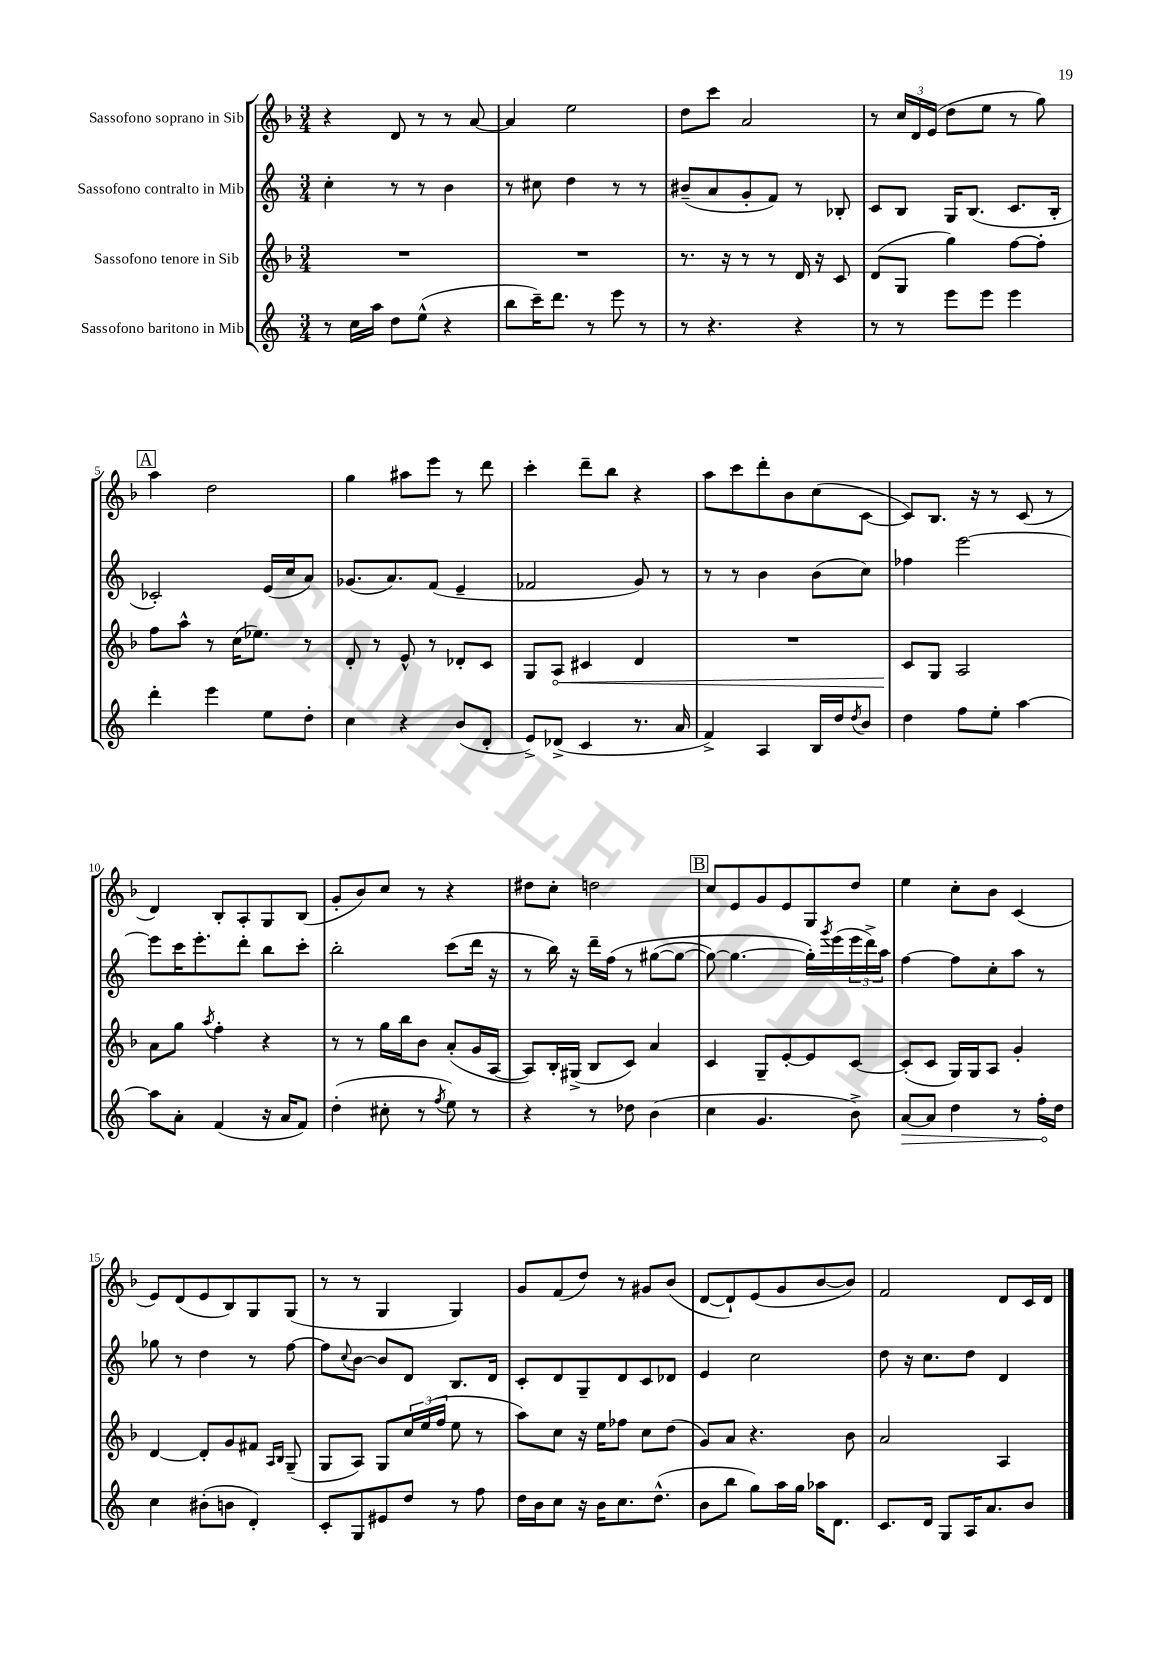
<<
\new StaffGroup <<
\new Staff = "s0" \with { instrumentName = "Sassofono soprano in Sib" } {
    \clef treble \key f \major \numericTimeSignature \time 3/4
    r4 d'8 r8 r8 a'8~ |
    a'4 e''2 |
    d''8 c'''8 a'2 |
    r8 \tuplet 3/2 { c''16 d'16 e'16( } d''8 e''8 r8 g''8) |
    \mark \markup { \box "A" } a''4 d''2 |
    g''4 ais''8 e'''8 r8 d'''8 |
    c'''4-. d'''8-- bes''8 r4 |
    a''8 c'''8 d'''8-. bes'8 c''8( c'8~ |
    c'8) bes8. r16 r8 c'8( r8 |
    d'4) bes8-. a8-. g8 bes8( |
    g'8-. bes'8) c''8 r8 r4 |
    dis''8 c''8-. d''2 |
    \mark \markup { \box "B" } c''8 e'8 g'8 e'8 g8 d''8 |
    e''4 c''8-. bes'8 c'4( |
    e'8) d'8( e'8 bes8) g8 g8( |
    r8 r8 g4 g4) |
    g'8 f'8( d''8) r8 gis'8 bes'8( |
    d'8~ d'8-!) e'8( g'8 bes'8~ bes'8) |
    f'2 d'8 c'16 d'16 \bar "|." |
}
\new Staff = "s1" \with { instrumentName = "Sassofono contralto in Mib" } {
    \clef treble \key c \major \numericTimeSignature \time 3/4
    c''4-. r8 r8 b'4 |
    r8 cis''8 d''4 r8 r8 |
    bis'8--( a'8 g'8-. f'8) r8 bes8-. |
    c'8 b8 g16 b8.( c'8. b16-. |
    \mark \markup { \box "A" } ces'2-.) e'16( c''16 a'8) |
    ges'8.( a'8.) f'8( e'4-- |
    fes'2 g'8) r8 |
    r8 r8 b'4 b'8( c''8) |
    fes''4 e'''2~ |
    e'''8 c'''16 e'''8.-. d'''8-. b''8 c'''8-. |
    b''2-. c'''8( d'''16 r16 |
    r8 b''16) r16 d'''16-- f''16\( r8 gis''8~( gis''8~ |
    \mark \markup { \box "B" } gis''8~) gis''4.~ gis''16-.\) \acciaccatura { g'''8 } e'''16( \tuplet 3/2 { e'''16 d'''16->) a''16 } |
    f''4~ f''8 c''8-. a''8 r8 |
    ges''8 r8 d''4 r8 f''8~ |
    f''8 \appoggiatura { c''8 } b'8~ b'8 d'8 b8. d'16 |
    c'8-. d'8 g8-- d'8 c'8 des'8 |
    e'4 c''2 |
    d''8 r16 c''8. d''8 d'4 \bar "|." |
}
\new Staff = "s2" \with { instrumentName = "Sassofono tenore in Sib" } {
    \clef treble \key f \major \numericTimeSignature \time 3/4
    R2. |
    R2. |
    r8. r16 r8 r8 d'16 r16 c'8 |
    d'8( g8 g''4) f''8~ f''8-. |
    \mark \markup { \box "A" } f''8 a''8-^ r8 c''16( ees''8.) r8 |
    d'8-. r8 e'8-^ r8 des'8-. c'8 |
    g8 \once \override Hairpin.circled-tip = ##t a8\< cis'4 d'4 |
    R2. |
    c'8\! g8 a2 |
    a'8 g''8 \acciaccatura { a''8 } f''4-. r4 |
    r8 r8 g''16 bes''16 bes'8 a'8-.( g'16 a16~ |
    a8) bes16-. gis16->( bes8 c'8) a'4 |
    \mark \markup { \box "B" } c'4 g8-- e'8~-. e'8 c'8~ |
    c'8-.( c'8 g16) g16 a8 g'4-. |
    d'4~ d'8-. g'8 fis'8 \grace { a16 bes16 } g8--( |
    g8 a8) g8 \tuplet 3/2 { c''16 e''16( f''16 } e''8 r8 |
    a''8) c''8 r16 e''16 fes''8 c''8 d''8( |
    g'8) a'8 r4. bes'8 |
    a'2 a4 \bar "|." |
}
\new Staff = "s3" \with { instrumentName = "Sassofono baritono in Mib" } {
    \clef treble \key c \major \numericTimeSignature \time 3/4
    r8 c''16 a''16 d''8 e''8-^( r4 |
    b''8 c'''16--) d'''8. r8 e'''8 r8 |
    r8 r4. r4 |
    r8 r8 e'''8 e'''8 e'''4 |
    \mark \markup { \box "A" } d'''4-. e'''4 e''8 d''8-. |
    c''4 r4 b'8( d'8-. |
    e'8->) des'8->( c'4 r8. a'16 |
    f'4->) a4 b16 d''16 \acciaccatura { d''8 } b'8 |
    d''4 f''8 e''8-. a''4~ |
    a''8 a'8-. f'4( r16 a'16 f'8) |
    d''4-.( cis''8-. r8 \acciaccatura { f''8 } e''8) r8 |
    r4 r8 des''8 b'4( |
    \mark \markup { \box "B" } c''4 g'4. b'8->) |
    \once \override Hairpin.circled-tip = ##t a'8~\> a'8 d''4 r8 f''16-.\! d''16 |
    c''4 bis'8-.( b'8 d'4-.) |
    c'8-. g8 eis'8 d''8 r8 f''8 |
    d''16 b'16 c''8 r16 b'16 c''8. d''8.-^( |
    b'8 b''8 g''8) a''16 g''16 aes''16 d'8. |
    c'8. d'16 g8 a16 a'8. b'8 \bar "|." |
}
>>
>>
